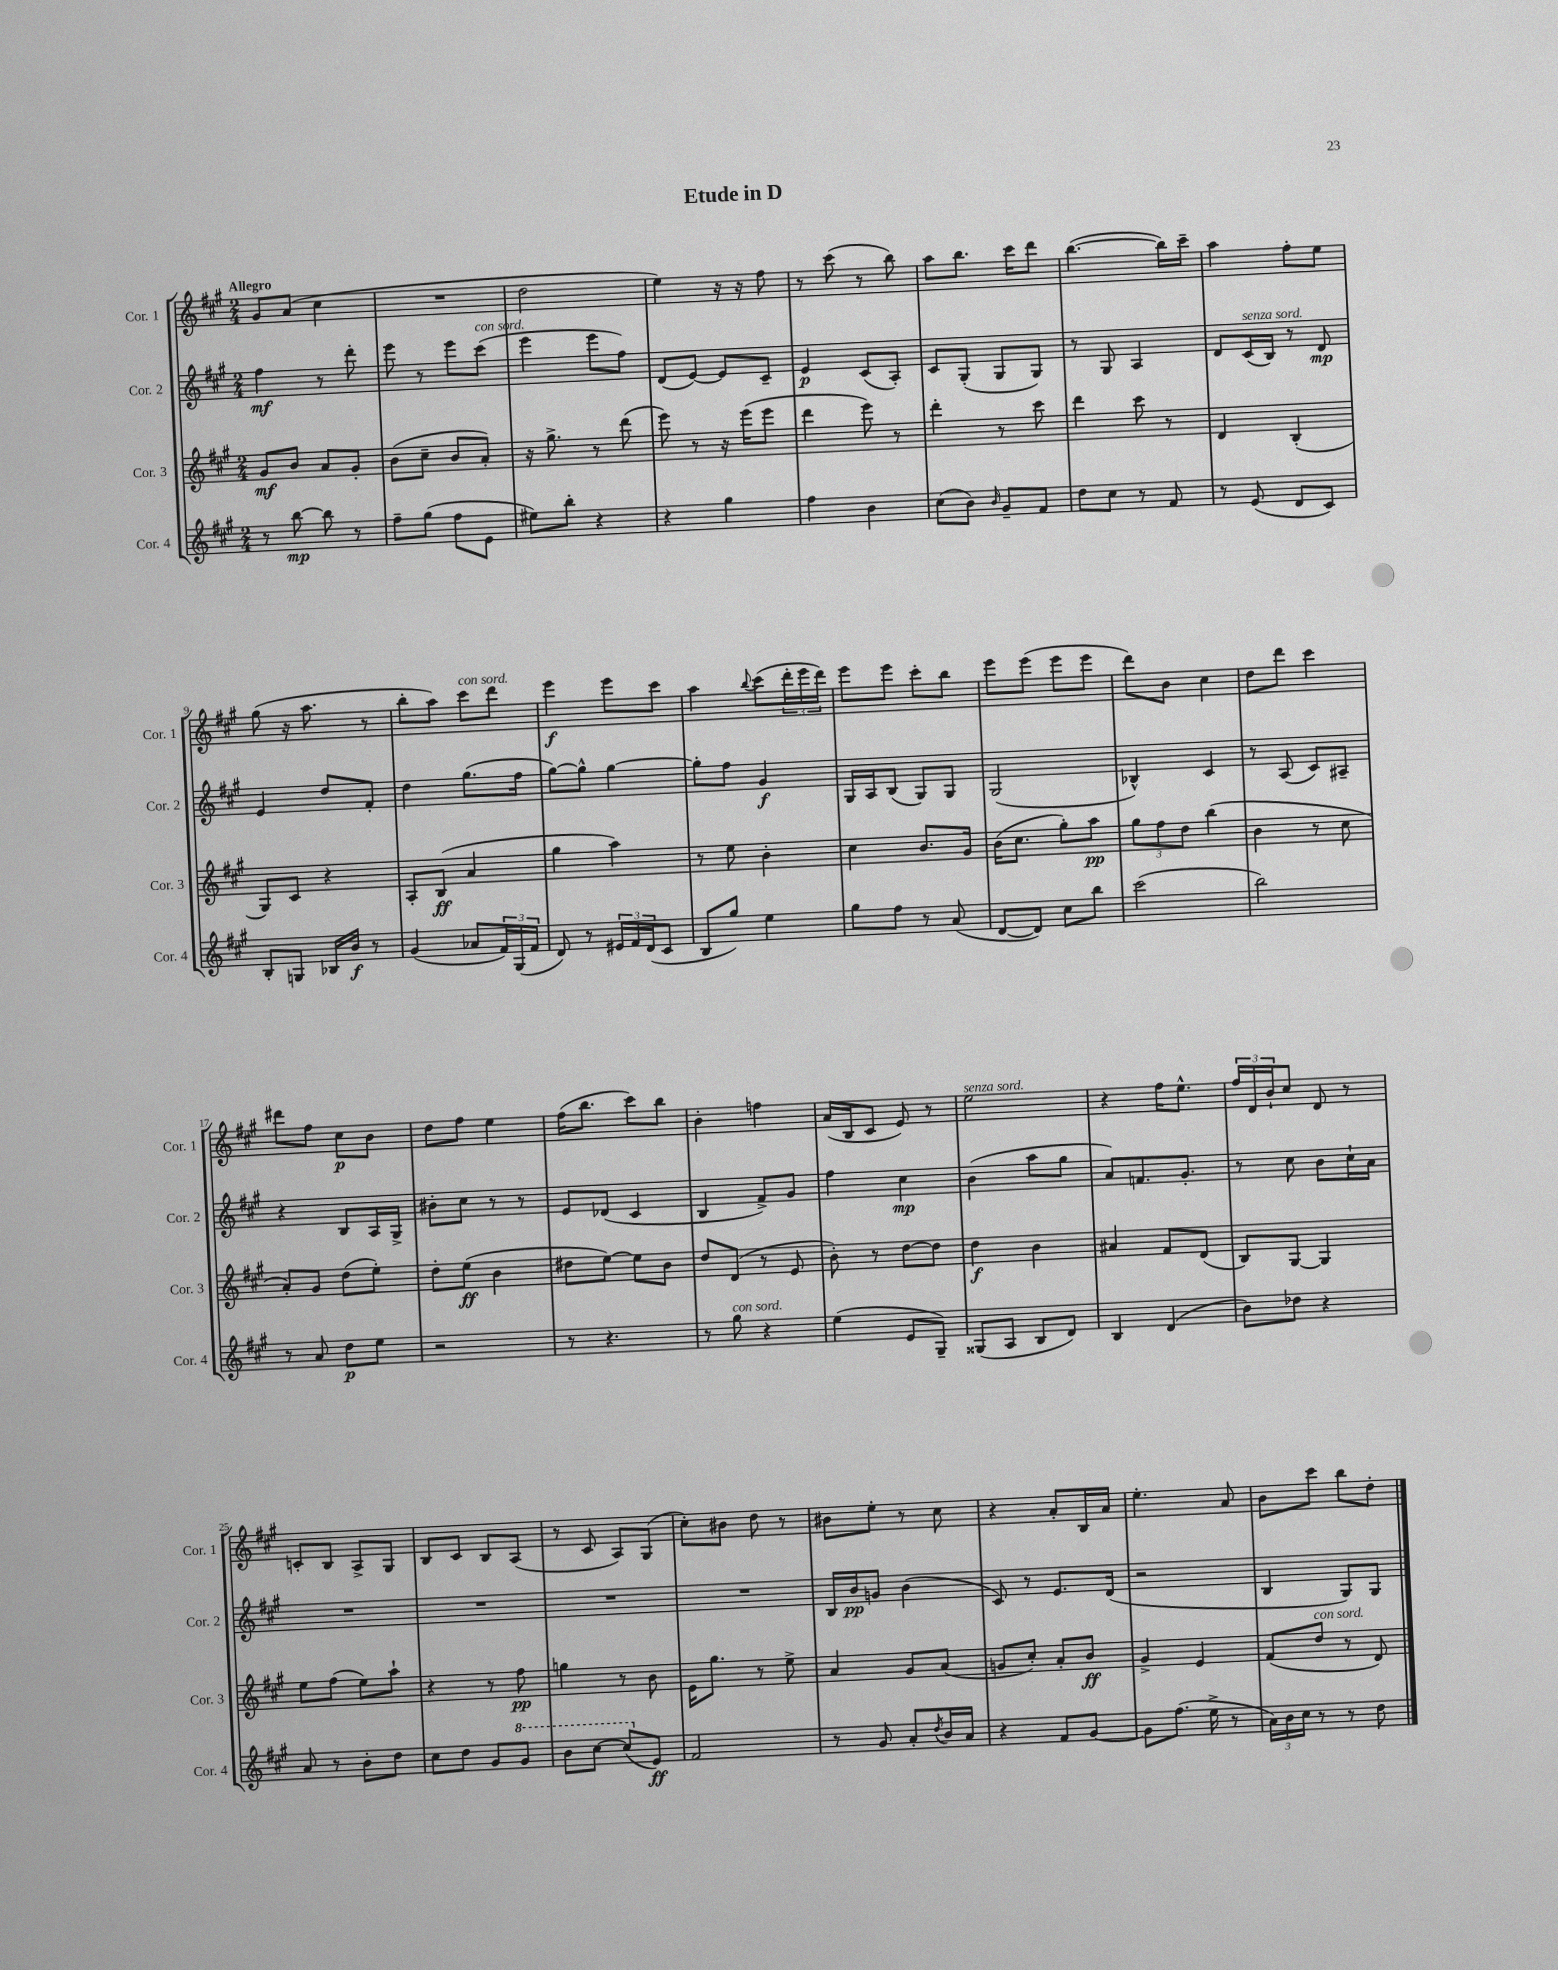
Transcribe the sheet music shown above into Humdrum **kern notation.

**kern	**kern	**kern	**kern
*staff4	*staff3	*staff2	*staff1
*clefG2	*clefG2	*clefG2	*clefG2
*k[f#c#g#]	*k[f#c#g#]	*k[f#c#g#]	*k[f#c#g#]
*M2/4	*M2/4	*M2/4	*M2/4
8r	8g#	4ff#	8g#
[8bb	8b	.	(8a
8bb]	8a	8r	4cc#
8r	8g#'	8ddd'	.
=	=	=	=
8ff#~	(8b	8eee	2r
(8gg#	8cc#~	8r	.
8ff#	8b	8eee	.
8e	8a')	(8ccc#	.
=	=	=	=
8ee#)	16r	4eee	2dd
.	8.gg#^	.	.
8bb'	.	.	.
4r	8r	8eee	.
.	(8ddd	8ff#)	.
=	=	=	=
4r	8eee)	(8d	4ee)
.	8r	[8e)	.
4gg#	16r	8e]	16r
.	(16eee	.	16r
.	8eee	8c#~	8ff#
=	=	=	=
4ff#	4ddd	4e	8r
.	.	.	(8ccc#
4b	8eee)	(8c#	8r
.	8r	8A')	8bb)
=	=	=	=
(8cc#	4ddd'	8c#	8aa
8b)	.	(8G#'	8.bb
16qqb	.	.	.
8g#~	8r	8G#	.
.	.	.	16ccc#
8f#	8ccc#	8G#)	8ddd
=	=	=	=
8dd	4ddd	8r	([4.bb
8cc#	.	8G#	.
8r	8ccc#	4A	.
8f#	8r	.	16bb])
.	.	.	16ccc#~
=	=	=	=
8r	4d	8d	4aa
(8e	.	(16c#	.
.	.	16B)	.
8d	(4B'	8r	8ff#'
8c#)	.	8d	8ee
=	=	=	=
8B'	8G#)	4e	(8gg#
8G	8c#	.	16r
.	.	.	8.aa
16B-	4r	8dd	.
16b	.	.	.
8r	.	8f#'	8r
=	=	=	=
(4g#	8A'	4dd	8bb'
.	(8B	.	8aa)
8a-	4a	(8.gg#	8ccc#
24f#)	.	.	8ddd
(24G#	.	.	.
.	.	16ff#	.
24f#	.	.	.
=	=	=	=
8d)	4gg#	[8gg#)	4eee
8r	.	8gg#^^]	.
24e#	4aa)	[4gg#	8eee
24f#	.	.	.
(24d	.	.	.
8c#	.	.	8ccc#
=	=	=	=
8B	8r	8gg#']	4aa
8gg#)	8ee	8ff#	.
.	.	.	8qqbb
4ee	4b'	4g#	(8ccc#
.	.	.	24ddd'
.	.	.	24eee
.	.	.	24ddd)
=	=	=	=
8gg#	4cc#	16G#	8eee
.	.	16A	.
8ff#	.	(8B	8eee
8r	8.b	8G#)	8ccc#'
(8a	.	8G#	8bb
.	16g#	.	.
=	=	=	=
[8d	(16b	(2G#	8eee
.	8.cc#	.	.
8d])	.	.	(8eee
8cc#	8gg#')	.	8eee
8bb	8aa	.	8eee
=	=	=	=
(2ccc#	12gg#	4B-^^)	8ddd)
.	12ff#	.	.
.	.	.	8b
.	12dd	.	.
.	(4bb	4c#	4cc#
=	=	=	=
2bb)	4b	8r	8dd
.	.	(8A	8ddd
.	8r	8c#)	4ccc#
.	8cc#	8A#~	.
=	=	=	=
8r	8a')	4r	8ddd#
8a	8g#	.	8ff#
8dd	(8dd	8B	8cc#
8ee	8ee')	16A	8b
.	.	16G#^	.
=	=	=	=
2r	8dd'	8b#'	8dd
.	(8ee	8cc#	8ff#
.	4b	8r	4ee
.	.	8r	.
=	=	=	=
8r	8dd#	8e	(16ff#
.	.	.	8.bb
4.r	[8ee)	(8d-	.
.	8ee]	4c#	8ccc#)
.	8b	.	8bb
=	=	=	=
8r	8dd	4B	4b'
8gg#	(8d	.	.
4r	8r	8f#^)	4ff
.	8e	8g#	.
=	=	=	=
(4ee	8b')	4ff#	(16a
.	.	.	16B
.	8r	.	8c#
8e	[8dd	4cc#	8e)
8G#~)	8dd]	.	8r
=	=	=	=
(8G##	4dd	(4b	2ee
8A	.	.	.
8B	4b	8aa	.
8d)	.	8gg#	.
=	=	=	=
4B	4a#	8a)	4r
.	.	8.f	.
(4d	8f#	.	16ff#
.	.	8.g#'	8.ee^^
.	(8d	.	.
=	=	=	=
8b)	8B)	8r	24ff#
.	.	.	24d
.	.	.	24b`
8dd-	[8G#	8cc#	8cc#
4r	4G#]	8b	8d
.	.	16cc#`	8r
.	.	16a	.
=	=	=	=
8a	8ee	2r	8c'
8r	(8ff#	.	8B
8b'	8ee)	.	8A^
8dd	8aa`	.	8G#
=	=	=	=
8cc#	4r	2r	8B
8dd	.	.	8c#
8g#	8r	.	8B
8gg#	8ff#	.	(8A
=	=	=	=
8bb	4gg	2r	8r
[8ccc#	.	.	8c#
(8ccc#]	8r	.	8A)
8e)	8b	.	(8G#
=	=	=	=
2f#	16e	2r	8cc#')
.	8.gg#	.	.
.	.	.	8b#
.	8r	.	8dd
.	8ee^	.	8r
=	=	=	=
8r	4a	16B	8b#
.	.	16b	.
8g#	.	8g	8ee'
8a'	8g#	(4b	8r
8qdd	.	.	.
16b	(8a	.	8cc#
16a	.	.	.
=	=	=	=
4r	8g	8c#)	4r
.	8cc#')	8r	.
8f#	8a'	8.e	8a'
[8g#	8b	.	16B
.	.	(16d	16a
=	=	=	=
8g#]	4g#^	2r	4.ee'
(8.ff#	.	.	.
.	4e	.	.
16ee^	.	.	.
8r	.	.	8a
=	=	=	=
24a)	(8f#	4B	8b
24b	.	.	.
24cc#	.	.	.
8r	8dd	.	8ccc#
8r	8r	8G#)	8bb
8dd	8d)	8G#	8dd'
==	==	==	==
*-	*-	*-	*-
